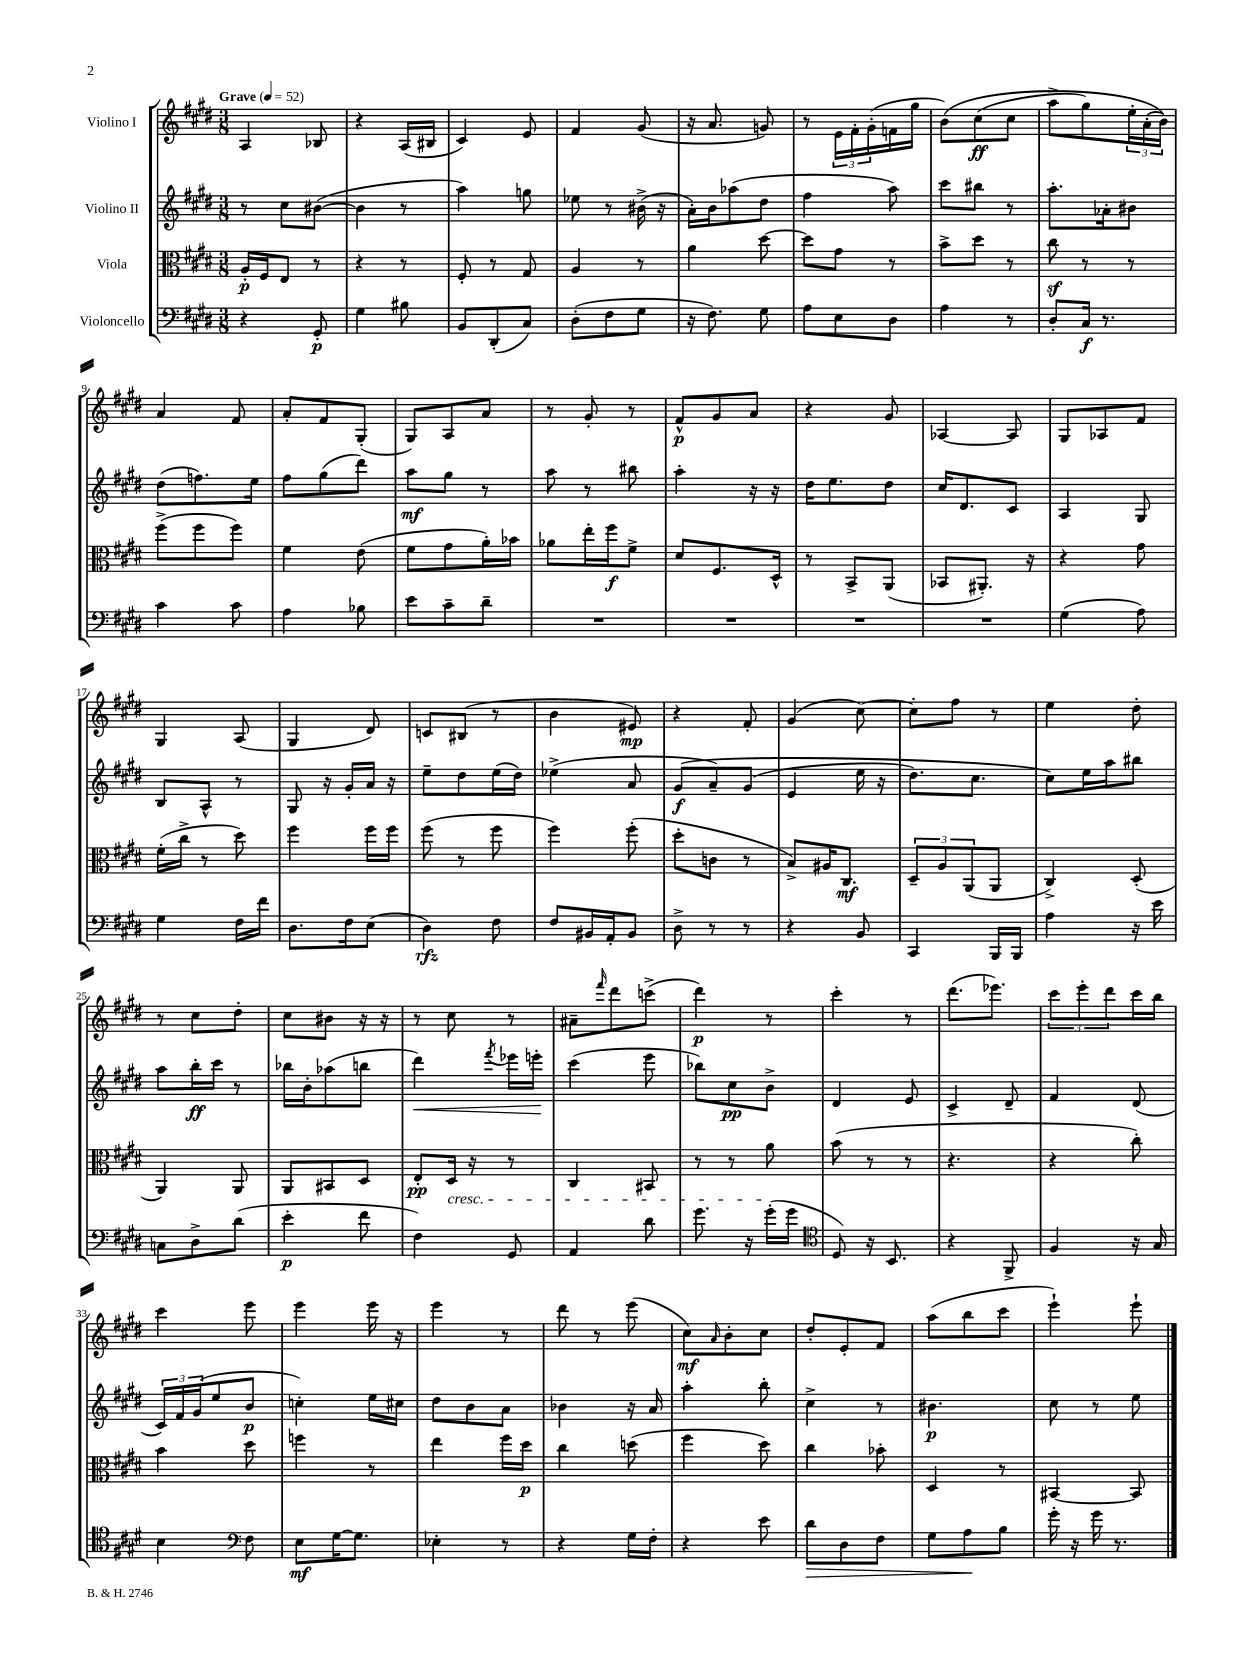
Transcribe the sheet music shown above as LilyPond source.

<<
\new StaffGroup <<
\new Staff = "s0" \with { instrumentName = "Violino I" } {
    \clef treble \key e \major \numericTimeSignature \time 3/8 \tempo "Grave" 4 = 52
    a4 bes8 |
    r4 a16( bis16 |
    cis'4) e'8 |
    fis'4 gis'8( |
    r16 a'8. g'8) |
    r8 \tuplet 3/2 { e'16 fis'16-. gis'16-.( } f'16 gis''16 |
    b'8)\( cis''8\ff( cis''8 |
    a''8-> gis''8) \tuplet 3/2 { e''16-. a'16-.( b'16)\) } |
    a'4 fis'8 |
    a'8-. fis'8 gis8-.( |
    gis8) a8 a'8 |
    r8 gis'8-. r8 |
    fis'8-^\p gis'8 a'8 |
    r4 gis'8 |
    aes4~ aes8 |
    gis8 aes8 fis'8 |
    gis4 a8( |
    gis4 dis'8) |
    c'8 bis8( r8 |
    b'4 eis'8\mp) |
    r4 fis'8-. |
    gis'4( cis''8~) |
    cis''8-. fis''8 r8 |
    e''4 dis''8-. |
    r8 cis''8 dis''8-. |
    cis''8 bis'8 r16 r16 |
    r8 cis''8 r8 |
    ais'8-- \grace { fis'''16 } dis'''8 c'''8->( |
    dis'''4\p) r8 |
    cis'''4-. r8 |
    dis'''8.( ees'''8.) |
    \tuplet 3/2 { cis'''8 e'''8-. dis'''8 } cis'''16 b''16 |
    cis'''4 e'''8 |
    e'''4 e'''16 r16 |
    e'''4 r8 |
    dis'''8 r8 e'''8( |
    cis''8\mf) \grace { a'16 } b'8-. cis''8 |
    dis''8-. e'8-. fis'8 |
    a''8( b''8 cis'''8 |
    e'''4-!) e'''8-! \bar "|." |
}
\new Staff = "s1" \with { instrumentName = "Violino II" } {
    \clef treble \key e \major \numericTimeSignature \time 3/8
    r8 cis''8 bis'8~( |
    bis'4 r8 |
    a''4) g''8 |
    ees''8 r8 bis'16->( r16 |
    a'16-.) b'16 aes''8( dis''8 |
    fis''4 a''8) |
    cis'''8 bis''8 r8 |
    a''8.-. aes'16-. bis'8 |
    dis''8( f''8.) e''16 |
    fis''8 gis''8( dis'''8) |
    a''8\mf gis''8 r8 |
    a''8 r8 bis''8 |
    a''4-. r16 r16 |
    dis''16 e''8. dis''8 |
    cis''16 dis'8. cis'8 |
    a4 gis8 |
    b8 a8-^ r8 |
    gis8 r16 gis'16-. a'16 r16 |
    e''8-- dis''8 e''16( dis''16) |
    ees''4->( a'8 |
    gis'8\f\( a'8--) gis'8( |
    e'4 e''16 r16 |
    dis''8.) cis''8. |
    cis''8\) e''16 a''16 bis''8 |
    a''8 b''16-.\ff cis'''16 r8 |
    bes''16 b'16-. aes''8( b''8 |
    dis'''4\<) \acciaccatura { fis'''8 } ees'''16 e'''16-.\! |
    cis'''4( e'''8 |
    bes''8) cis''8\pp b'8-> |
    dis'4 e'8 |
    cis'4-> dis'8-- |
    fis'4 dis'8( |
    \tuplet 3/2 { cis'16) fis'16 gis'16( } e''8 b'8\p |
    c''4-.) e''16 cis''16 |
    dis''8 b'8 a'8 |
    bes'4 r16 a'16 |
    a''4-. b''8-. |
    cis''4-> r8 |
    bis'4.\p |
    cis''8 r8 e''8 \bar "|." |
}
\new Staff = "s2" \with { instrumentName = "Viola" } {
    \clef alto \key e \major \numericTimeSignature \time 3/8
    a16-.\p fis16 e8 r8 |
    r4 r8 |
    fis8-. r8 gis8 |
    a4 r8 |
    a'4 dis''8~ |
    dis''8 gis'8 r8 |
    b'8-> dis''8 r8 |
    cis''8\sf r8 r8 |
    fis''8->( fis''8 fis''8) |
    fis'4 e'8( |
    fis'8 gis'8 a'16-.) bes'16 |
    aes'8 e''16-. fis''16\f fis'8-> |
    dis'8 fis8. dis16-^ |
    r8 b,8-> a,8( |
    bes,8 ais,8.-.) r16 |
    r4 gis'8 |
    fis'16-.( cis''16-> r8 dis''8) |
    fis''4 fis''16 fis''16 |
    fis''8( r8 fis''8 |
    fis''4) fis''8-.( |
    dis''8-. c'8 r8 |
    b8->) ais16 cis8.\mf |
    \tuplet 3/2 { dis8-- a8 a,8( } a,8 |
    cis4->) dis8-.( |
    a,4) a,8 |
    a,8 bis,8 dis8 |
    e8-.\pp dis16\cresc r16 r8 |
    cis4 bis,8 |
    r8 r8 a'8\! |
    b'8( r8 r8 |
    r4. |
    r4 cis''8-.) |
    b'4 dis''8 |
    f''4 r8 |
    e''4 fis''16 dis''16\p |
    cis''4 d''8( |
    fis''4 dis''8) |
    cis''4 bes'8-. |
    dis4 r8 |
    bis,4~ bis,8 \bar "|." |
}
\new Staff = "s3" \with { instrumentName = "Violoncello" } {
    \clef bass \key e \major \numericTimeSignature \time 3/8
    r4 gis,8-.\p |
    gis4 bis8 |
    b,8 dis,8-.( cis8) |
    dis8-.( fis8 gis8 |
    r16 fis8.) gis8 |
    a8 e8 dis8 |
    a4 r8 |
    dis8-. cis16\f r8. |
    cis'4 cis'8 |
    a4 bes8 |
    e'8 cis'8-- dis'8-- |
    R4. |
    R4. |
    R4. |
    R4. |
    gis4( a8) |
    gis4 fis16 fis'16 |
    dis8. fis16 e8( |
    dis4\rfz) fis8 |
    fis8 bis,16 a,16-. bis,8 |
    dis8-> r8 r8 |
    r4 b,8 |
    cis,4 b,,16 b,,16 |
    a4 r16 e'16 |
    c8 dis8-> dis'8( |
    e'4-.\p fis'8 |
    fis4) gis,8 |
    a,4 dis'8 |
    gis'8. r16 gis'16-.( gis'16 |
    \clef tenor dis8) r16 b,8. |
    r4 fis,8-> |
    fis4 r16 gis16 |
    b4 \clef bass fis8 |
    e8\mf gis16~ gis8. |
    ees4-. r8 |
    r4 gis16 fis16-. |
    r4 e'8 |
    dis'8\> dis8 fis8 |
    gis8 a8\! b8 |
    gis'16-. r16 gis'16 r8. \bar "|." |
}
>>
>>
